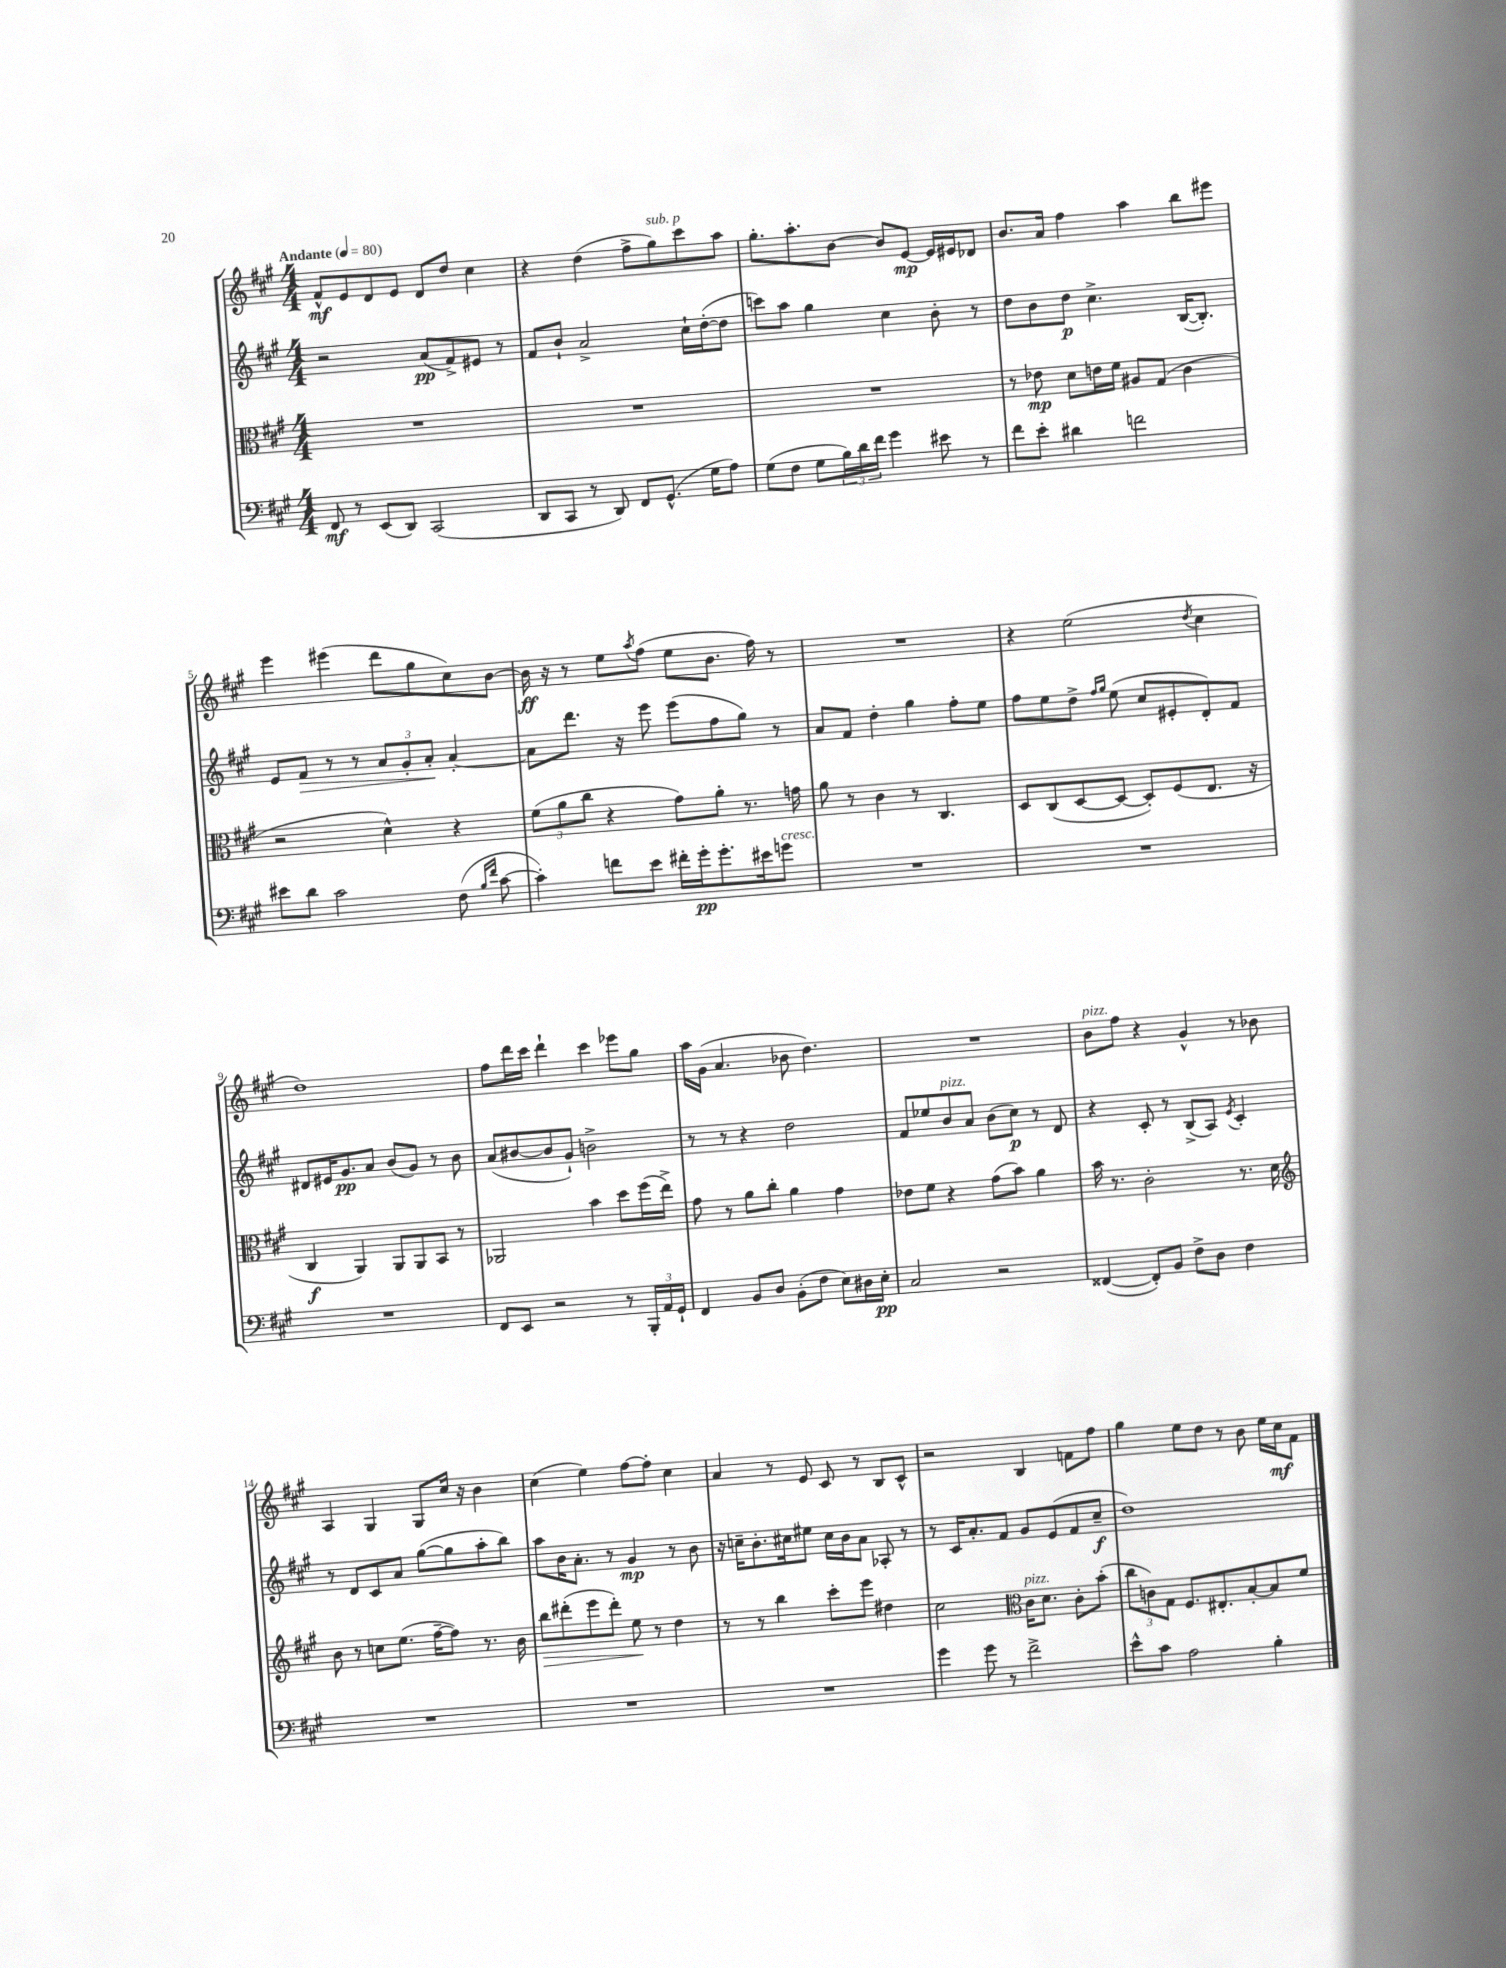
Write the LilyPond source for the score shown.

<<
\new StaffGroup <<
\new Staff = "s0" {
    \clef treble \key a \major \numericTimeSignature \time 4/4 \tempo "Andante" 4 = 80
    fis'8-^\mf e'8 d'8 e'8 d'8 d''8 cis''4 |
    r4 d''4( fis''8-> gis''8^\markup { \italic "sub. p" }) cis'''8 a''8 |
    gis''8.-. a''8.-. b'8~ b'8 e'8~\mp e'16 eis'16 des'8 |
    b'8. a'16 fis''4 a''4 b''8 eis'''8 |
    e'''4 eis'''4( d'''8 gis''8 cis''8) b'8~ |
    b'16\ff r16 r8 e''8 \acciaccatura { a''8 } fis''8( e''8 b'8. fis''16) r8 |
    R1 |
    r4 e''2( \acciaccatura { d''8 } cis''4 |
    d''1) |
    fis''8 d'''16 cis'''16 d'''4-! cis'''4 ees'''8 gis''8 |
    a''16 gis'16( a'4. bes'8 d''4.) |
    R1 |
    b'8^\markup { \italic "pizz." } fis''8 r4 gis'4-^ r8 bes'8 |
    a4 gis4 gis8 cis''16 r16 b'4 |
    cis''4( e''4) fis''8~ fis''8-. cis''4 |
    a'4 r8 e'8 cis'8 r8 b8 cis'8-^ |
    r2 b4 f'8 fis''8 |
    gis''4 e''8 d''8 r8 b'8 e''16 cis''16\mf fis'8 \bar "|." |
}
\new Staff = "s1" {
    \clef treble \key a \major \numericTimeSignature \time 4/4
    r2 a'8\pp( fis'8->) eis'8 r8 |
    fis'8 b'8-! a'2-> cis''16-! d''16~-.( d''8 |
    c'''8) a''8 gis''4 cis''4 b'8-. r8 |
    d''8 b'8 d''8\p cis''4.-> b16~( b8.-.) |
    e'8 fis'8\> r8 r8 \tuplet 3/2 { a'8 gis'8-. a'8-.\! } a'4~-. |
    a'8 d'''8. r16 e'''8 e'''8( fis''8 gis''8) r8 |
    a'8 fis'8 d''4-. gis''4 fis''8-. e''8 |
    fis''8 e''8 d''8-> \grace { fis''16 gis''16 } e''8( cis''8 eis'8-. d'8-.) fis'8 |
    dis'8 eis'16 gis'8.\pp a'8 b'8( gis'8) r8 b'8 |
    a'8( bis'8~ bis'8 gis'8-!) b'2-> |
    r8 r8 r4 d''2 |
    fis'8 ees''8 b'8^\markup { \italic "pizz." } a'8 b'8( cis''8\p) r8 d'8 |
    r4 cis'8-. r8 b8->( a8) \acciaccatura { e'8 } cis'4-. |
    r8 d'8 cis'8 a'8 gis''8~( gis''8 a''8-. b''8) |
    a''8 b'16 a'8.-. r8 gis'4\mp r8 b'8 |
    r16 c''16-- b'8.-. cis''16 eis''8 cis''16 b'16 a'8 aes8-. r8 |
    r8 cis'16 a'8.-. fis'8 gis'8 e'8( fis'8 cis''8--\f |
    d''1) \bar "|." |
}
\new Staff = "s2" {
    \clef alto \key a \major \numericTimeSignature \time 4/4
    R1 |
    R1 |
    R1 |
    r8 ees'8\mp d'8 e'16 fis'16 ais8 gis8( cis'4 |
    r2 d'4-^) r4 |
    \tuplet 3/2 { fis'8( a'8 cis''8 } r4 gis'8) a'8-. r8. g'16 |
    a'8 r8 cis'4 r8 cis4. |
    d8 cis8( d8~ d8~ d8-.) fis8( e8. r16 |
    cis4\f a,4) a,8 a,8 b,8 r8 |
    aes,2 b'4 d''8 fis''16( e''16->) |
    gis'8 r8 a'8 cis''8-. a'4 gis'4 |
    ees'8 fis'8 r4 gis'8( b'8) a'4 |
    b'16 r8. cis'2-. r8. d'16 |
    \clef treble b'8 r8 c''8 e''8.( fis''16~-- fis''8) r8. b'16 |
    b''8\> dis'''8-.( e'''8 dis'''8-.) e''8\! r8 d''4 |
    r8 r8 b''4 cis'''8-. e'''8 dis''4 |
    cis''2 \clef alto cis'16^\markup { \italic "pizz." } d'8. cis'8-. b'8-.( |
    \tuplet 3/2 { cis''8 c'8) gis8 } fis8. eis8.-. b8~-. b8 fis'8 \bar "|." |
}
\new Staff = "s3" {
    \clef bass \key a \major \numericTimeSignature \time 4/4
    fis,8\mf r8 e,8( d,8) cis,2( |
    d,8 cis,8 r8 d,8) fis,8 gis,8.-^( gis16 a8) |
    gis8( fis8 gis8 \tuplet 3/2 { b16) d'16 fis'16 } gis'4 eis'8 r8 |
    fis'8 e'8-. dis'4 f'2 |
    eis'8 d'8 cis'2 fis8( \grace { b16 fis'16 } cis'8~ |
    cis'4-.) f'8 e'8 fis'16-. gis'16-.\pp gis'8.-. eis'16 g'8^\markup { \italic "cresc." } |
    R1 |
    R1 |
    R1 |
    fis,8 e,8 r2 r8 \tuplet 3/2 { b,,16-. a,16 gis,16-! } |
    fis,4 b,8 d8 b,8-.( fis8 e8) dis16 e16-.\pp |
    cis2 r2 |
    fisis,4~( fisis,8-.) b,8 fis8-> d8 fis4 |
    R1 |
    R1 |
    R1 |
    gis'4 gis'8 r8 fis'2-> |
    e'8-^ cis'8 a2 b4-. \bar "|." |
}
>>
>>
